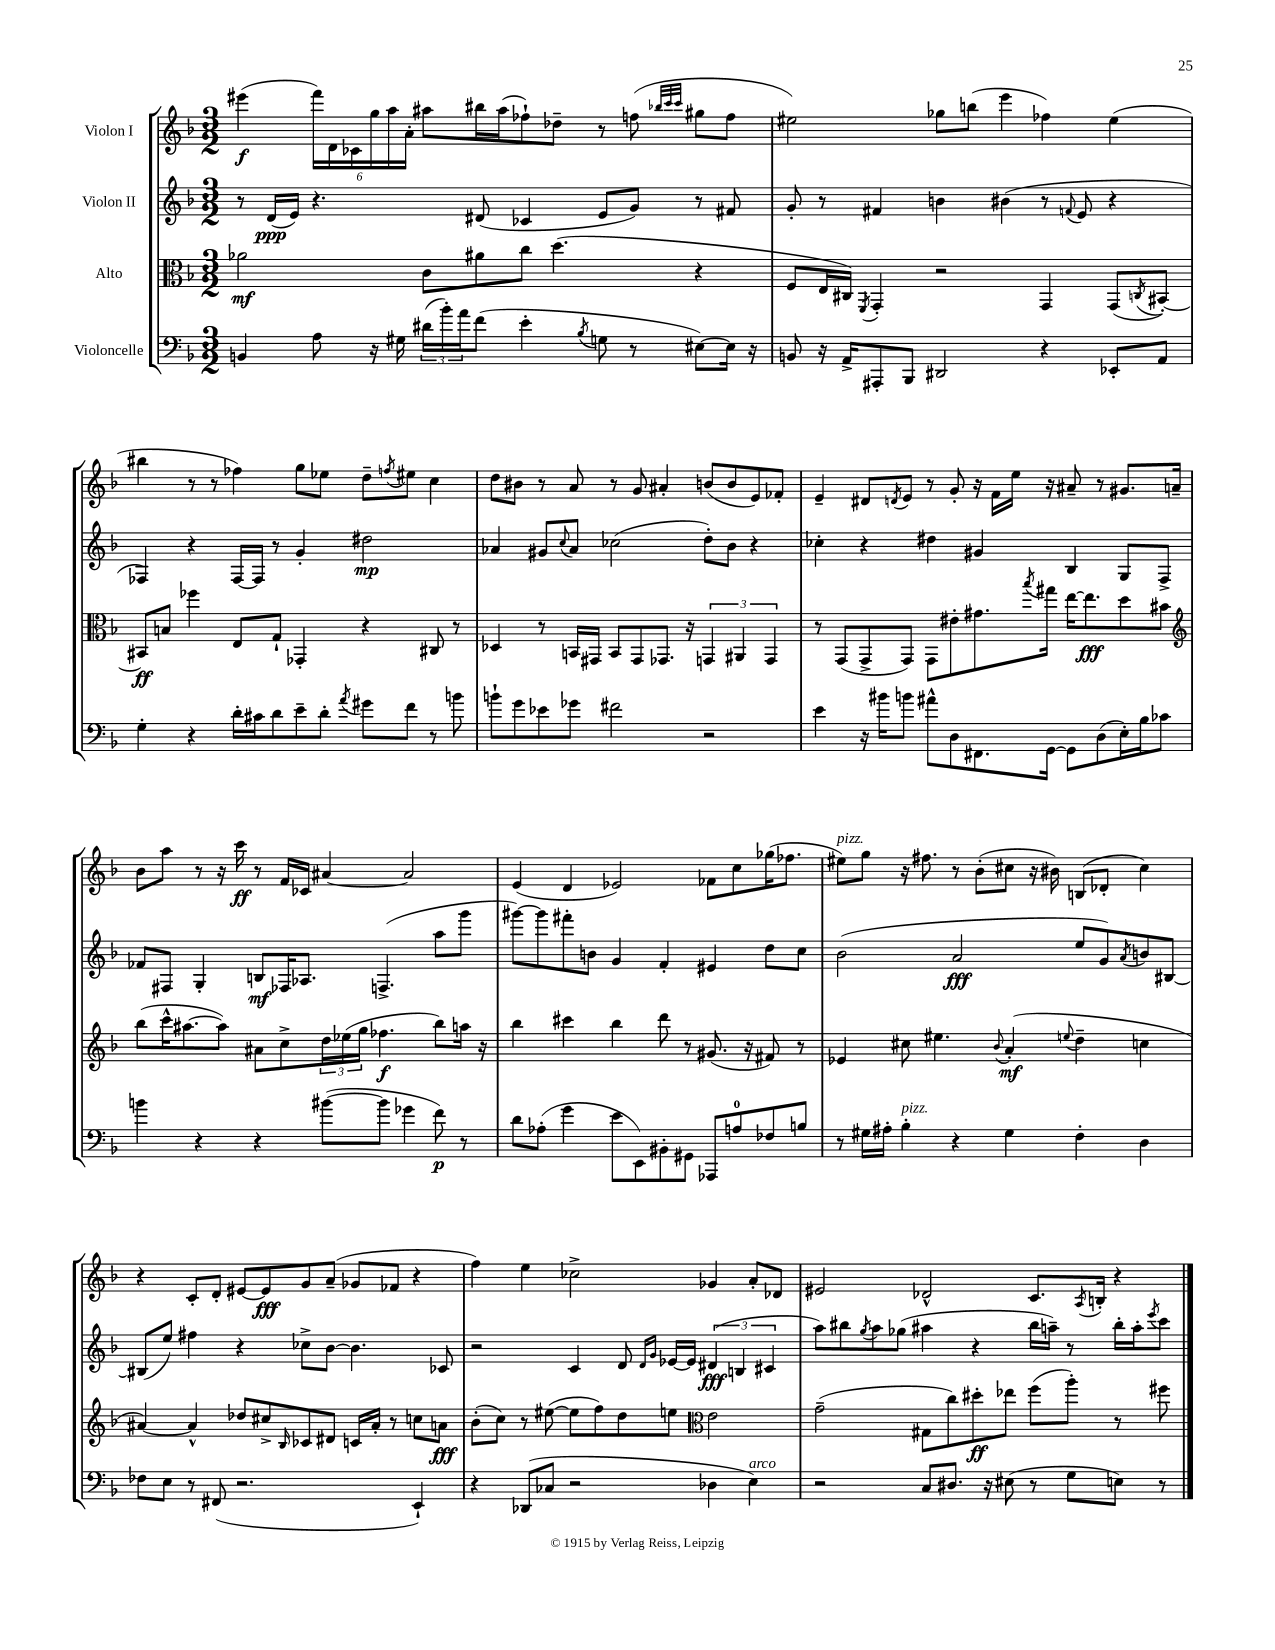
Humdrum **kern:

**kern	**kern	**kern	**kern
*staff4	*staff3	*staff2	*staff1
*clefF4	*clefC3	*clefG2	*clefG2
*k[b-]	*k[b-]	*k[b-]	*k[b-]
*M3/2	*M3/2	*M3/2	*M3/2
4BB/	2a-\	8r	(4eee#\
.	.	(16d/LL	.
.	.	16e/JJ)	.
8A\	.	4.r	24fff\LL)
.	.	.	24d\
.	.	.	24c-\
16r	.	.	24gg\
.	.	.	24aa\
16G#\	.	.	.
.	.	.	24a'\JJ
(24d#\LL	8c\L	.	8aa#\L
24b-'\)	.	.	.
24a\J	.	.	.
(8f\J	8a#\	(8d#/	16bb#\L
.	.	.	(16aa#\J
4e'\	8cc\J	4c-/	8ff-`\)
.	(4.dd\	.	8dd-~\J
8qB-/	.	.	.
8G\	.	8e/L	8r
8r	.	8g/J)	(8ff\
.	.	.	32qqbb-/LLL
.	.	.	32qqccc/
.	.	.	32qqccc/JJJ
[8E#\L)	4r	8r	8gg#\L
16E#\]Jk	.	8f#/	8ff\J
16r	.	.	.
=	=	=	=
8BB/	8F/L	8g'/	2ee#\)
16r	16E/L	8r	.
16AA^/LK	16C#/JJ)	.	.
.	8qFF/	.	.
8AAA#'/	4GG'/	4f#/	.
8BBB-/J	.	.	.
2DD#/	2r	4b\	8gg-\L
.	.	.	(8bb\J
.	.	(4b#\	4eee\
4r	4GG/	8r	4ff-\)
.	.	8qqf/	.
.	.	8e/	.
8EE-'/L	(8GG/L	4r	(4ee#\
.	8qC/	.	.
8AA/J	[8BB#'/J)	.	.
=	=	=	=
4G'\	8BB#/]L	4F-/)	4bb#\
.	8B/J	.	.
4r	4ff-\	4r	8r
.	.	.	8r
16d'\LL	8E/L	[16F-/LL	4ff-\)
16c#\J	.	16F-/]JJ	.
8d\	8G`/J	8r	.
8e~\	4GG-'/	4g'/	8gg\L
8d'\J	.	.	8ee-\J
8qa/	.	.	.
8g#\L	4r	2dd#\	8dd~\L
.	.	.	8qff/
8f\J	.	.	8ee#\J
8r	8C#/	.	4cc\
8b\	8r	.	.
=	=	=	=
8b`\L	4D-/	4a-/	8dd\L
8g\	.	.	8b#\J
8e-\	8r	8g#/L	8r
.	.	8qqcc/	.
8g-\J	16BB/LL	8a-/J	8a/
.	16GG#/JJ	.	.
2f#\	8BB/L	(2cc-\	8r
.	8GG#/	.	8g/
.	8.GG-/J	.	4a#'/
.	16r	.	.
2r	6GG/	8dd'\L)	(8b/L
.	.	8b-\J	8b/
.	6AA#/	.	.
.	.	4r	8e/)
.	6GG/	.	.
.	.	.	8f-'/J
=	=	=	=
4e\	8r	4cc-'\	4e~/
.	(8GG/L	.	.
16r	8GG^/	4r	8d#/L
16b#\LK	.	.	.
.	.	.	8qd/
8b\J	8GG/J)	.	8e/J
8a#^^\L	8GG\L	4dd#\	8r
8D\	8e#'\	.	8g'/
8.FF#\	8.g#\	4g#/	16r
.	.	.	16f\LL
.	.	.	16ee\JJ
.	8qbb-/	.	.
[16GG\Jk	16gg#\Jk	.	16r
8GG\]L	[16ee\LK	4B-/	8a#~/
.	8.ee\]	.	.
(8D\	.	.	8r
16E'\L)	8dd\	8G/L	8.g#/L
16B-\J	.	.	.
8c-\J	8b#\J	8F^/J	.
.	.	.	16a~/Jk
=	=	=	=
*	*clefG2	*	*
4b\	(8bb-\L	8f-/L	8b-\L
.	16ccc^^\K	8F#/J	8aa\J
.	[8.aa#\	.	.
4r	.	4G'/	8r
.	8aa#\]J)	.	16r
.	.	.	16ccc\
4r	8a#\L	8B/L	8r
.	8cc^\	16F-/K	16f/LL
.	.	8.A-/J	16c-/JJ
([8b#\L	24dd\L	.	[4a#/
.	(24ee-\	.	.
.	24gg\JJ	.	.
8b#\]J	4.ff-\	(4.F^/	.
4g-\	.	.	2a#/]
8f\)	8bb-\L)	8aa\L	.
8r	16aa\Jk	8ggg\J	.
.	16r	.	.
=	=	=	=
8d\L	4bb-\	[8ggg#\L)	(4e/
(8A-'\J	.	8ggg#\]	.
4g\	4ccc#\	8fff#'\	4d/
.	.	8b\J	.
8e\L	4bb-\	4g/	2e-/)
8EE\)	.	.	.
8BB#'\	8ddd\	4f'/	.
8GG#\J	8r	.	.
8AAA-/L	(8.g#/	4e#/	8f-\L
8A/	.	.	8cc\
.	16r	.	.
8F-/	8f#/)	8dd\L	(16gg-\K
.	.	.	8.ff-\J
8B/J	8r	8cc\J	.
=	=	=	=
8r	4e-/	(2b-\	8ee#\L)
16G#\LL	.	.	8gg\J
16A#'\JJ	.	.	.
4B-'\	8cc#\	.	16r
.	.	.	8.ff#\
.	4.ee#\	.	.
4r	.	2a/	8r
.	.	.	(8b-'\L
.	8qqb-/	.	.
4G#\	(4a'/	.	8cc#\J
.	.	.	16r
.	.	.	16b#\)
.	8qqee/	.	.
4F'\	4dd~\	8ee/L	(8B/L
.	.	8g/)	8d-'/J
.	.	8qa/	.
4D\	4cc\	8b/	4cc#\)
.	.	[8B#/J	.
=	=	=	=
8F-\L	[4a#/)	(8B#/]L	4r
8E\J	.	8ee/J)	.
8r	4a#^^/]	4ff#\	8c'/L
(8FF#/	.	.	8d'/J
2.r	8dd-/L	4r	[8e#/L
.	8cc#^/	.	8e#/]
.	16qqB-/	.	.
.	8c-/	8cc-^\L	8g/
.	8d#/J	[8b-\J	(8a~/J
.	16c/LL	4.b-\]	8g-/L
.	16a#'/JJ	.	.
.	8r	.	8f-/J
4EE`/)	8cc\L	.	4r
.	8a\J	8c-/	.
=	=	=	=
4r	(8b-'\L	2r	4ff\)
.	8cc\J)	.	.
(8DD-/L	8r	.	4ee\
8C-/J	([8ee#\	.	.
2r	8ee#\]L	4c/	2cc-^\
.	8ff\)	.	.
.	8dd\	8d/	.
.	.	16qqd/LL	.
.	.	16qqg/JJ	.
.	8ee\J	[16e-/LL	.
.	.	16e-/]JJ	.
*	*clefC3	*	*
4D-\	2e\	(6d#/	4g-/
.	.	6B/	.
4E\)	.	.	8a'/L
.	.	6c#/	.
.	.	.	8d-/J
=	=	=	=
2r	(2g~\	8aa\L)	2e#/
.	.	8bb#\	.
.	.	8qgg/	.
.	.	8aa\	.
.	.	(8gg-\J	.
8C/L	8G#\L	4aa#\	2d-^^/
8.D#/J	8cc\)	.	.
.	8dd#'\	4r	.
16r	.	.	.
(8E#\	8ee-\J	.	.
8r	(8ff\L	16bb#\LL	8.c/L
.	.	16aa~\JJ)	.
8G\L	8aa'\J)	8r	.
.	.	.	8qA/
.	.	.	16B'/Jk
8E\J)	8r	16bb#'\LL	4r
.	.	16aa'\J	.
.	.	8qeee/	.
8r	8ff#\	8ccc\J	.
==	==	==	==
*-	*-	*-	*-
